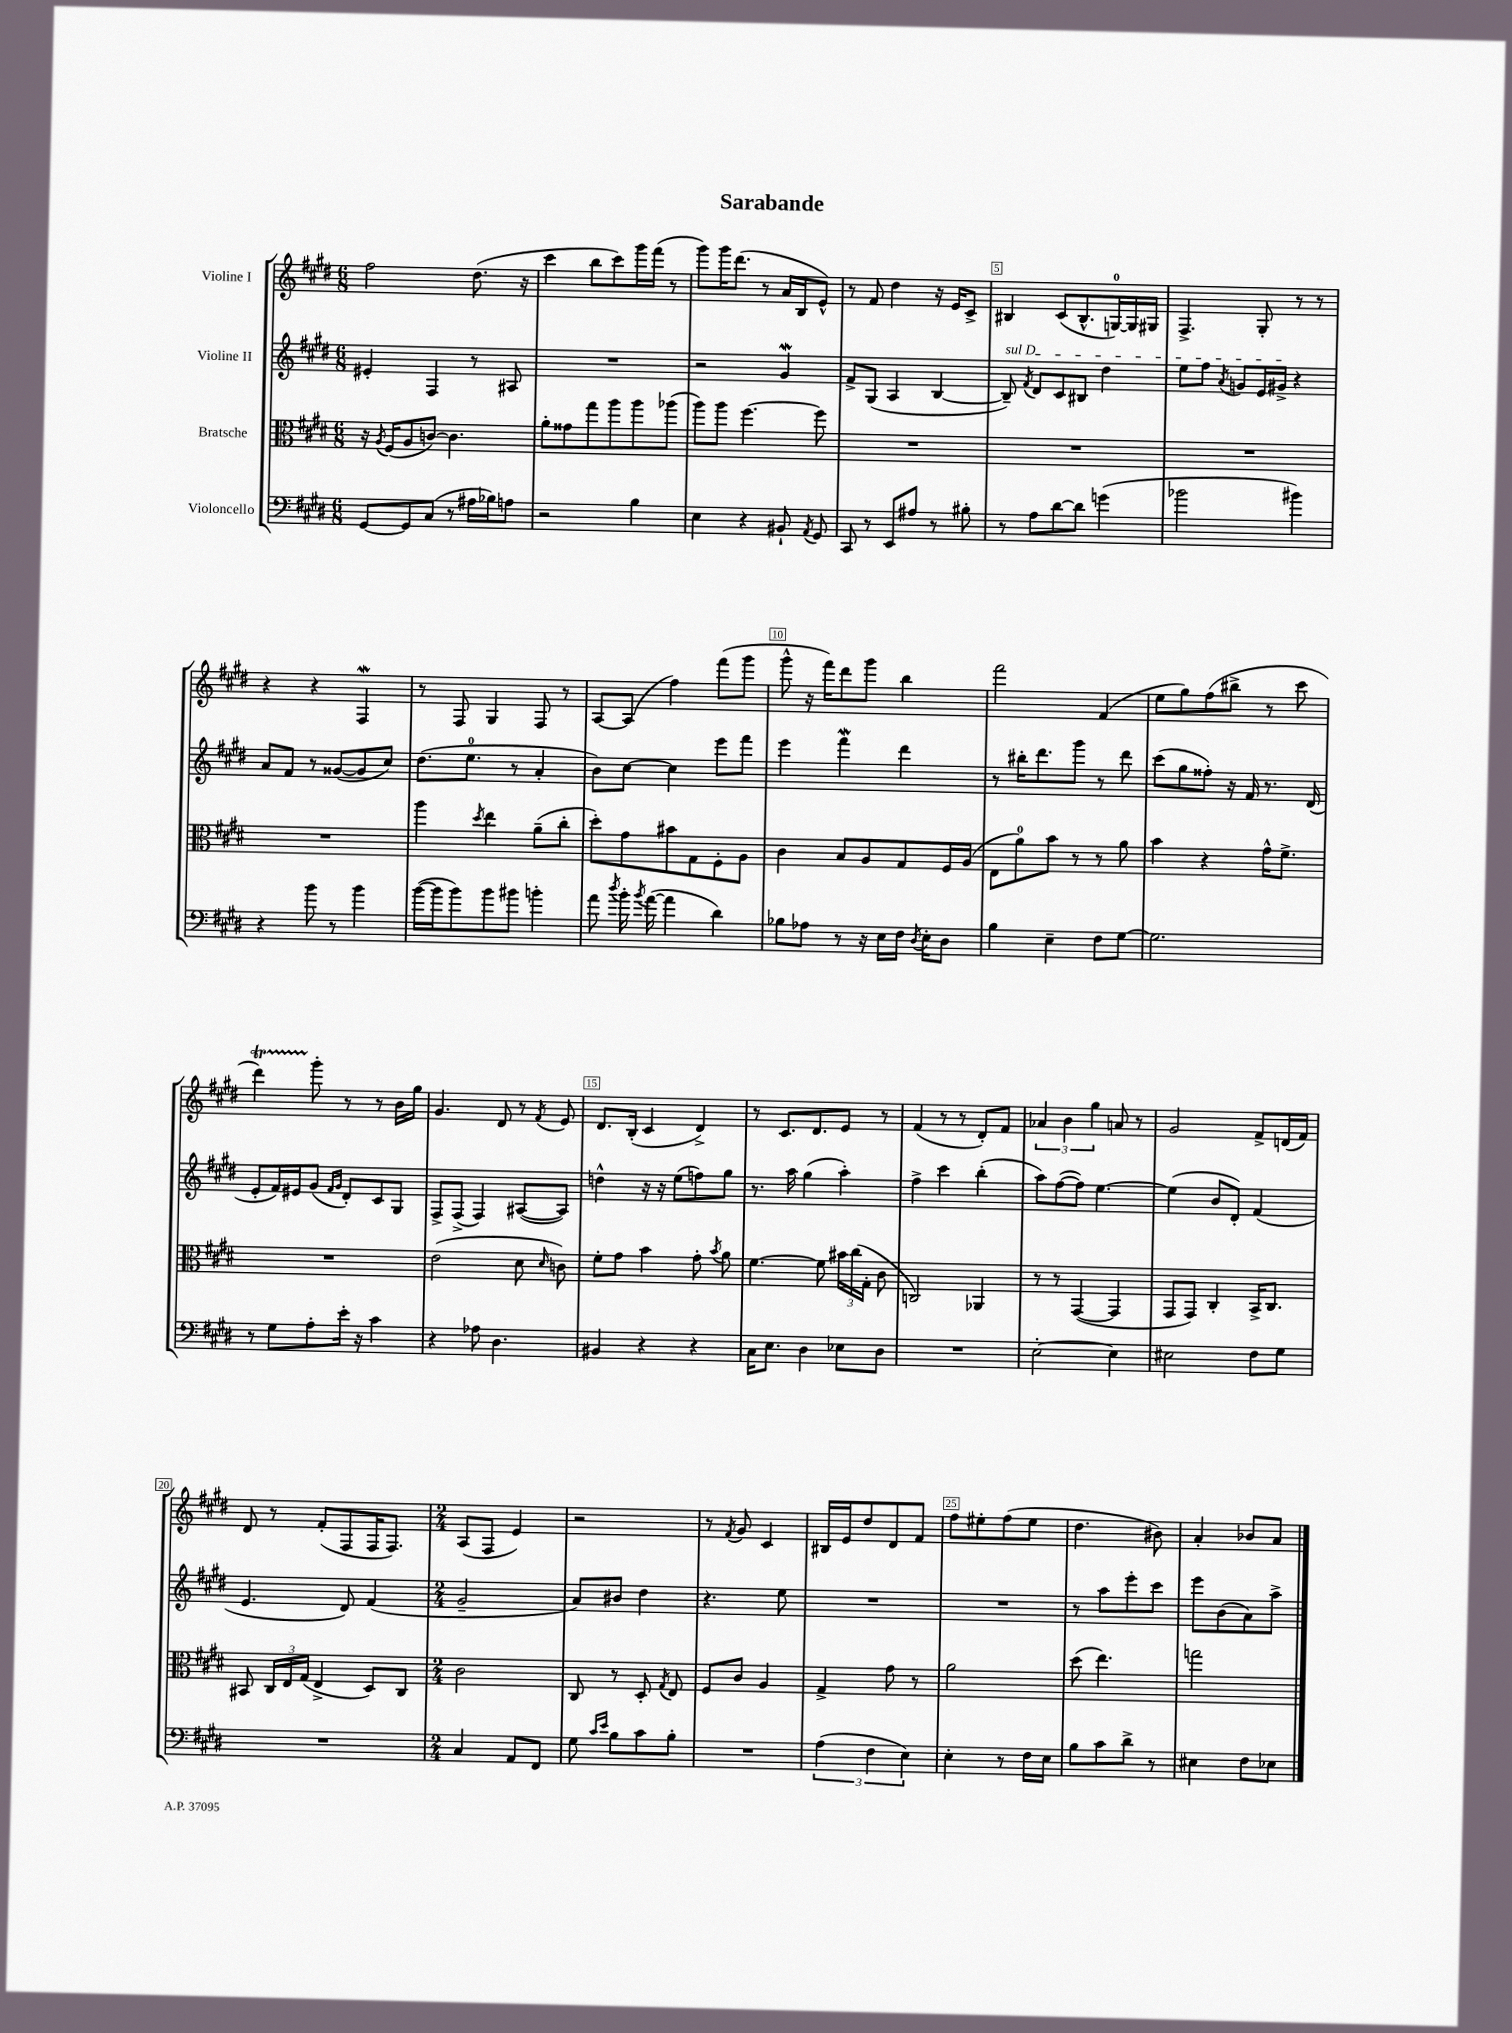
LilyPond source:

\header { title = "Sarabande" }
<<
\new StaffGroup <<
\new Staff = "s0" \with { instrumentName = "Violine I" } {
    \clef treble \key e \major \numericTimeSignature \time 6/8
    \autoBeamOff fis''2 dis''8.( r16 |
    cis'''4 b''8[ cis'''8) gis'''16 fis'''16]( r8 |
    gis'''8[) gis'''16 dis'''8.]( r8 a'16[ b16 e'8]-^) |
    r8 fis'8 dis''4 r16 e'16[ cis'8]-> |
    bis4 cis'8[( bis8.-^ g16-0~) g16 gis16] |
    fis4.-> gis8-. r8 r8 |
    r4 r4 fis4\mordent |
    r8 fis8 gis4 fis8 r8 |
    a8[~ a8]( fis''4) fis'''8[( gis'''8] |
    gis'''8-^ r16 fis'''16[) dis'''8 gis'''8] b''4 |
    fis'''2 fis'4( |
    e''8[ gis''8) fis''8( bis''8]-> r8 cis'''8 |
    dis'''4\startTrillSpan) gis'''8-.\stopTrillSpan r8 r8 b'16[ gis''16] |
    gis'4. dis'8 r8 \acciaccatura { fis'8 } e'8 |
    dis'8.[ b16]-.( cis'4 dis'4->) |
    r8 cis'8.[ dis'8. e'8] r8 |
    fis'4( r8 r8 dis'8[-.) fis'8] |
    \tuplet 3/2 { aes'4 b'4 gis''4 } a'8 r8 |
    gis'2 fis'8[-> d'16( fis'16]) |
    dis'8 r8 fis'8[-.( fis8 fis16 fis8.]) |
    \numericTimeSignature \time 2/4 a8[( fis8] e'4) |
    r2 |
    r8 \acciaccatura { fis'8 } gis'8 cis'4 |
    bis16[ e'16 dis''8 dis'8 fis'8] |
    fis''8[ eis''8-. fis''8( eis''8] |
    dis''4. bis'8) |
    a'4-. bes'8[ a'8] \bar "|." |
}
\new Staff = "s1" \with { instrumentName = "Violine II" } {
    \clef treble \key e \major \numericTimeSignature \time 6/8
    \autoBeamOff eis'4-. fis4 r8 ais8 |
    R2. |
    r2 gis'4\mordent |
    fis'8[-> gis8]( a4 b4~ |
    \once \override TextSpanner.bound-details.left.text = \markup { \italic "sul D" } b8--\startTextSpan) \acciaccatura { fis'8 } dis'8[ cis'8 bis8] dis''4 |
    e''8[ fis''8] \acciaccatura { a'8 } g'8[ e'16 gis'16]->\stopTextSpan r4 |
    a'8[ fis'8] r8 gisis'8[~( gisis'8 cis''8]) |
    dis''8.[( e''8.]-0 r8 a'4-. |
    b'8[) cis''8]~ cis''4 e'''8[ fis'''8] |
    e'''4 fis'''4\mordent dis'''4 |
    r8 bis''16[-. dis'''8. gis'''8] r8 dis'''8 |
    cis'''8[( gis''8 fisis''8]-.) r16 fis'16 r8. dis'16( |
    e'8[-. fis'16) eis'16 gis'8]( \grace { fis'16[ gis'16] } dis'8[-.) cis'8 gis8] |
    fis8[-> fis8]->( fis4) ais8[~( ais8]) |
    d''4-^ r16 r16 e''8[( f''8) gis''8] |
    r8. a''16 gis''4( a''4-.) |
    fis''4-> cis'''4 b''4-.( |
    a''8[) fis''8~( fis''8]) e''4.~ |
    e''4( b'8[ dis'8]-.) fis'4( |
    e'4. dis'8) fis'4( |
    \numericTimeSignature \time 2/4 gis'2-- |
    a'8[) bis'8] dis''4 |
    r4. e''8 |
    R2 |
    R2 |
    r8 a''8[ e'''8-. cis'''8] |
    e'''8[ b'8( a'8) a''8]-> \bar "|." |
}
\new Staff = "s2" \with { instrumentName = "Bratsche" } {
    \clef alto \key e \major \numericTimeSignature \time 6/8
    \autoBeamOff r16 \acciaccatura { a8 } fis16[( a8 c'8]~) c'4. |
    a'8[-. gisis'8 gis''8 a''8 a''8 aes''8]( |
    a''8[) a''8] fis''4.~ fis''8 |
    R2. |
    R2. |
    R2. |
    R2. |
    a''4 \acciaccatura { dis''8 } e''4 a'8[--( cis''8]-. |
    dis''8[-.) gis'8 bis'8 gis8 fis8-. a8] |
    cis'4 b8[ a8 gis8 fis16 a16]( |
    e8[ a'8-0) b'8] r8 r8 a'8 |
    b'4 r4 gis'16[-^ fis'8.]-> |
    R2. |
    e'2( dis'8 \grace { dis'16 } c'8) |
    fis'8[-. gis'8] b'4 gis'8-. \acciaccatura { b'8 } a'8 |
    fis'4.~ fis'8 \tuplet 3/2 { bis'16[ cis''16( gis16]-. } cis'8 |
    c2) aes,4 |
    r8 r8 gis,4~( gis,4 |
    gis,8[ gis,8]) cis4-. b,16[-> cis8.] |
    bis,8 \tuplet 3/2 { cis16[ e16 gis16]( } e4-> dis8[) cis8] |
    \numericTimeSignature \time 2/4 cis'2 |
    cis8 r8 dis8-. \acciaccatura { gis8 } e8 |
    fis8[ cis'8] a4 |
    gis4-> gis'8 r8 |
    a'2 |
    dis''8( e''4.) |
    g''2 \bar "|." |
}
\new Staff = "s3" \with { instrumentName = "Violoncello" } {
    \clef bass \key e \major \numericTimeSignature \time 6/8
    \autoBeamOff gis,8[~ gis,8 cis8]( r8 ais16[ bes16) a8] |
    r2 b4 |
    e4 r4 bis,8-! \acciaccatura { a,8 } gis,8 |
    cis,8 r8 e,8[ ais8] r8 bis8-. |
    r8 a8[ dis'8~ dis'8] g'4( |
    bes'2 bis'4) |
    r4 b'8 r8 b'4 |
    b'16[~( b'16 b'8) b'8 bis'8] b'4-. |
    a'8 \acciaccatura { dis''8 } b'16-. \acciaccatura { b'8 } a'16~( a'4 dis'4) |
    bes8[ aes8] r8 r16 e16[ fis16] \acciaccatura { dis8 } e16[-. dis8] |
    b4 e4-- fis8[ gis8]~ |
    gis2. |
    r8 gis8[ a8-. e'16]-. r16 cis'4 |
    r4 aes8 dis4. |
    bis,4 r4 r4 |
    cis16[ e8.] dis4 ees8[ dis8] |
    R2. |
    e2~-. e4 |
    eis2 fis8[ gis8] |
    R2. |
    \numericTimeSignature \time 2/4 cis4 a,8[ fis,8] |
    gis8 \grace { cis'16[ e'16] } b8[ cis'8 b8]-. |
    R2 |
    \tuplet 3/2 { a4( fis4 e4) } |
    e4-. r8 fis16[ e16] |
    b8[ cis'8 dis'8]-> r8 |
    eis4 fis8[ ees8] \bar "|." |
}
>>
>>
\layout { \context { \Score \override BarNumber.break-visibility = ##(#f #t #t) barNumberVisibility = #(every-nth-bar-number-visible 5) \override BarNumber.stencil = #(make-stencil-boxer 0.1 0.3 ly:text-interface::print) } }
